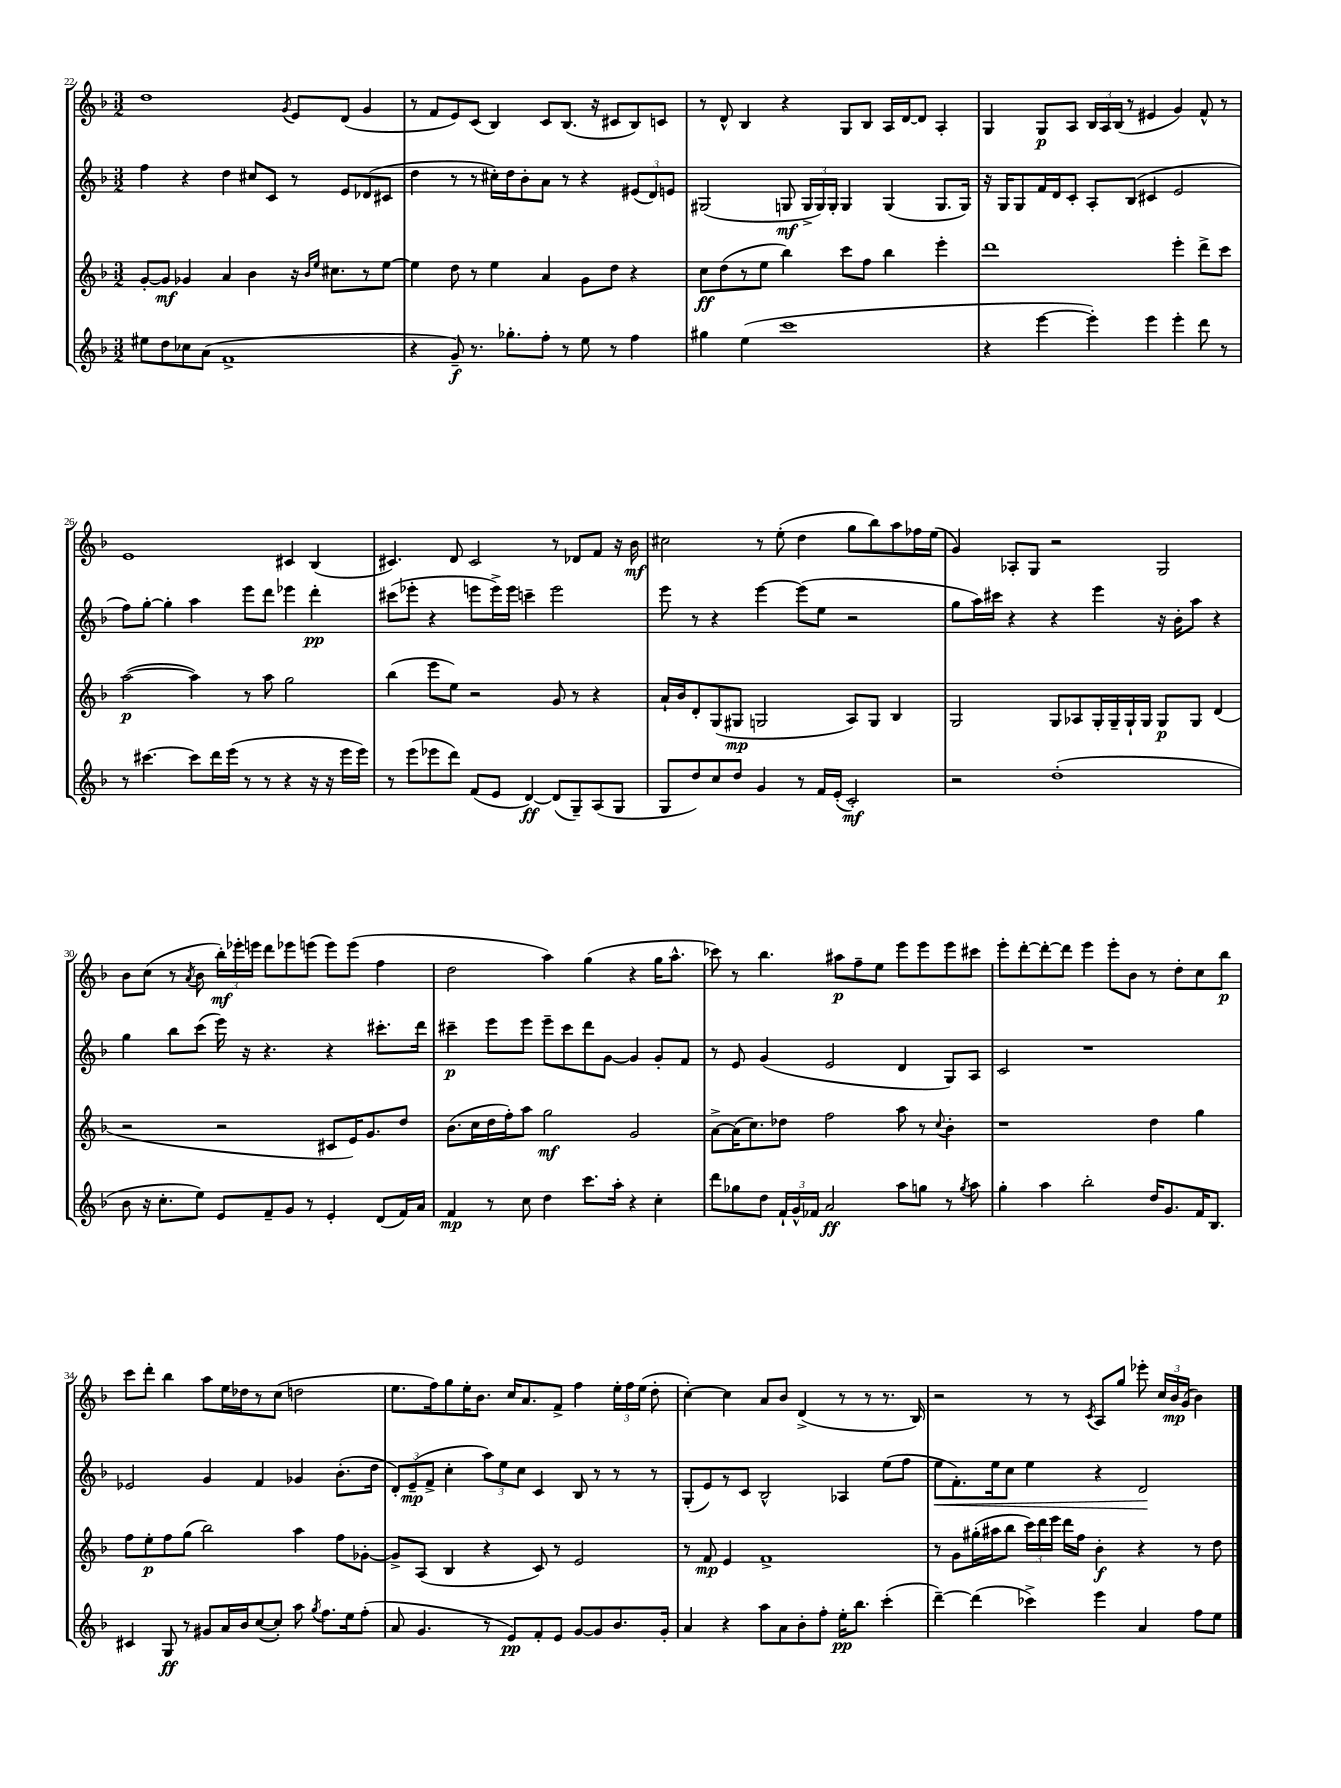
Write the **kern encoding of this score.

**kern	**kern	**kern	**kern
*staff4	*staff3	*staff2	*staff1
*clefG2	*clefG2	*clefG2	*clefG2
*k[b-]	*k[b-]	*k[b-]	*k[b-]
*M3/2	*M3/2	*M3/2	*M3/2
8ee#	[8g'	4ff	1dd
8dd	8g]	.	.
8cc-	4g-	4r	.
(8a	.	.	.
1f^	4a	4dd	.
.	4b-	8cc#	.
.	.	8c	.
.	.	.	8qg
.	16r	8r	8e
.	16qqb-	.	.
.	16qqee	.	.
.	8.cc#	.	.
.	.	8e	(8d
.	8r	(8d-	4g
.	[8ee	8c#	.
=	=	=	=
4r	4ee]	4dd	8r
.	.	.	8f
8g~)	8dd	8r	8e)
8.r	8r	8r	(8c
.	4ee	16cc#')	4B-)
8.gg-'	.	16dd	.
.	.	8b-'	.
8ff'	4a	8a	8c
8r	.	8r	(8.B-
8ee	8g	4r	.
.	.	.	16r
8r	8dd	.	8c#
4ff	4r	(12e#	8B-)
.	.	12d)	.
.	.	.	8c
.	.	12e	.
=	=	=	=
4gg#	8cc	(2G#	8r
.	(8dd	.	8d^^
(4ee	8r	.	4B-
.	8ee	.	.
1ccc	4bb-)	8G	4r
.	.	24G^	.
.	.	24G)	.
.	.	24G'	.
.	8ccc	4G	8G
.	8ff	.	8B-
.	4bb-	(4G	16A
.	.	.	[16d
.	.	.	8d]
.	4eee'	8.G	4A'
.	.	16G)	.
=	=	=	=
4r	1ddd	16r	4G
.	.	16G	.
.	.	8G	.
[4eee	.	16f	8G
.	.	16d	.
.	.	8c'	8A
4eee'])	.	8A'	24B-
.	.	.	24A
.	.	.	(24B-
.	.	(8B-	8r
4eee	.	4c#	4e#
4eee'	4eee'	2e	4g)
8ddd	8ddd^	.	8f^^
8r	8ccc	.	8r
=	=	=	=
8r	([2aa	8ff)	1e
[4.ccc#	.	[8gg'	.
.	.	4gg']	.
8ccc#]	4aa])	4aa	.
16ddd	.	.	.
(16eee	.	.	.
8r	8r	8eee	.
8r	8aa	8ddd	.
4r	2gg	4eee-	4c#
16r	.	4ddd'	(4B-
16r	.	.	.
16eee	.	.	.
16eee)	.	.	.
=	=	=	=
8r	(4bb-	(8ccc#	4.c#)
(8eee	.	8eee-'	.
8eee-	8eee	4r	.
8ddd)	8ee)	.	8d
(8f	2r	8eee	2c#
8e	.	16eee^)	.
.	.	16eee	.
[4d)	.	4ccc~	.
(8d]	8g	2eee	8r
8G~)	8r	.	8d-
(8A	4r	.	8f
8G	.	.	16r
.	.	.	16b-
=	=	=	=
8G	16a`	8eee	2cc#
.	16b-	.	.
8dd)	8d'	8r	.
8cc	(8G	4r	.
8dd	8G#	.	.
4g	2G	[4eee	8r
.	.	.	(8ee'
8r	.	(8eee]	4dd
16f	.	8ee	.
(16e'	.	.	.
2c')	8A)	2r	8gg
.	8G	.	8bb-)
.	4B-	.	8aa
.	.	.	16ff-
.	.	.	(16ee
=	=	=	=
2r	2G	8gg	4g)
.	.	16aa)	.
.	.	16ccc#	.
.	.	4r	8A-'
.	.	.	8G
(1dd'	8G	4r	2r
.	8A-	.	.
.	16G'	4eee	.
.	16G~	.	.
.	16G`	.	.
.	16G	.	.
.	8G	16r	2G
.	.	16b-'	.
.	8G	8aa	.
.	(4d	4r	.
=	=	=	=
8b-	2r	4gg	8b-
16r	.	.	(8cc
8.cc'	.	.	.
.	.	8bb-	8r
.	.	.	8qa
8ee)	.	(8ccc	8b-
8e	2r	16eee)	24bb-')
.	.	.	24eee-'
.	.	16r	.
.	.	.	24eee
8f~	.	4.r	8ddd
8g	.	.	8eee-
8r	.	.	(8eee
4e'	8c#	4r	8eee)
.	16e)	.	(8eee
.	8.g	.	.
(8d	.	8.ccc#'	4ff
16f)	8dd	.	.
16a	.	16ddd	.
=	=	=	=
4f	(8.b-	4ccc#~	2dd
.	16cc	.	.
8r	16dd	8eee	.
.	16ff')	.	.
8cc	8aa	8eee	.
4dd	2gg	8eee~	4aa)
.	.	8ccc#	.
8.ccc	.	8ddd	(4gg
.	.	[8g	.
16aa'	.	.	.
4r	2g	4g]	4r
4cc'	.	8g'	16gg
.	.	.	8.aa^^
.	.	8f	.
=	=	=	=
8ddd	[8a^	8r	8ccc-)
8gg-	(16a]	8e	8r
.	8.cc)	.	.
8dd	.	(4g	4.bb-
24f`	8dd-	.	.
24g^^	.	.	.
24f-	.	.	.
2a	2ff	2e	.
.	.	.	8aa#
.	.	.	8ff~
.	.	.	8ee
8aa	8aa	4d	8eee
8gg	8r	.	8eee
.	8qqcc	.	.
8r	4b-'	8G)	8eee
8qgg	.	.	.
8aa	.	8A	8ccc#
=	=	=	=
4gg'	1r	2c	8eee'
.	.	.	[8ddd'
4aa	.	.	8ddd'_
.	.	.	8ddd]
2bb-'	.	1r	4eee
.	.	.	8eee'
.	.	.	8b-
16dd	4dd	.	8r
8.g	.	.	.
.	.	.	8dd'
16f	4gg	.	8cc
8.B-	.	.	.
.	.	.	8bb-
=	=	=	=
4c#	8ff	2e-	8ccc
.	8ee'	.	8ddd'
8G	8ff	.	4bb-
8r	(8gg	.	.
8g#	2bb-)	4g	8aa
16a	.	.	16ee
16b-	.	.	16dd-
([8cc	.	4f	8r
8cc'])	.	.	(8cc
8aa	4aa	4g-	2dd
8qgg	.	.	.
8.ff	.	.	.
.	8ff	(8.b-'	.
16ee	.	.	.
(8ff'	[8g-'	.	.
.	.	16dd	.
=	=	=	=
8a	8g-^]	12d')	8.ee
.	.	(12e~	.
4.g	(8A	.	.
.	.	12f^	.
.	.	.	16ff)
.	4B-	4cc'	8gg
.	.	.	16ee'
.	.	.	8.b-
8r	4r	12aa)	.
.	.	12ee	.
8e)	.	.	16cc
.	.	12cc	.
.	.	.	8.a
8f'	8c)	4c	.
8e	8r	.	8f^
[8g	2e	8B-	4ff
8g]	.	8r	.
8.b-	.	8r	24ee'
.	.	.	24ff
.	.	.	(24ee
.	.	8r	8dd'
16g'	.	.	.
=	=	=	=
4a	8r	(8G'	[4cc')
.	8f	8e)	.
4r	4e	8r	4cc]
.	.	8c	.
8aa	1f^	2B-^^	8a
8a	.	.	8b-
8b-'	.	.	(4d^
8ff'	.	.	.
16ee'	.	4A-	8r
8.bb-	.	.	.
.	.	.	8r
(4ccc'	.	(8ee	8.r
.	.	8ff	.
.	.	.	16B-)
=	=	=	=
[4ddd~)	8r	8ee	2r
.	8g	8.f')	.
(4ddd]	(16gg#'	.	.
.	16aa#	16ee	.
.	8bb-	8cc	.
4ccc-^)	24ccc)	4ee	8r
.	24ddd	.	.
.	24eee	.	.
.	16ddd	.	8r
.	16ff	.	.
.	.	.	8qc
4eee	4b-'	4r	8A
.	.	.	8gg
4a	4r	2d	8eee-'
.	.	.	24cc
.	.	.	24b-
.	.	.	(24g
8ff	8r	.	4b-)
8ee	8dd	.	.
==	==	==	==
*-	*-	*-	*-
